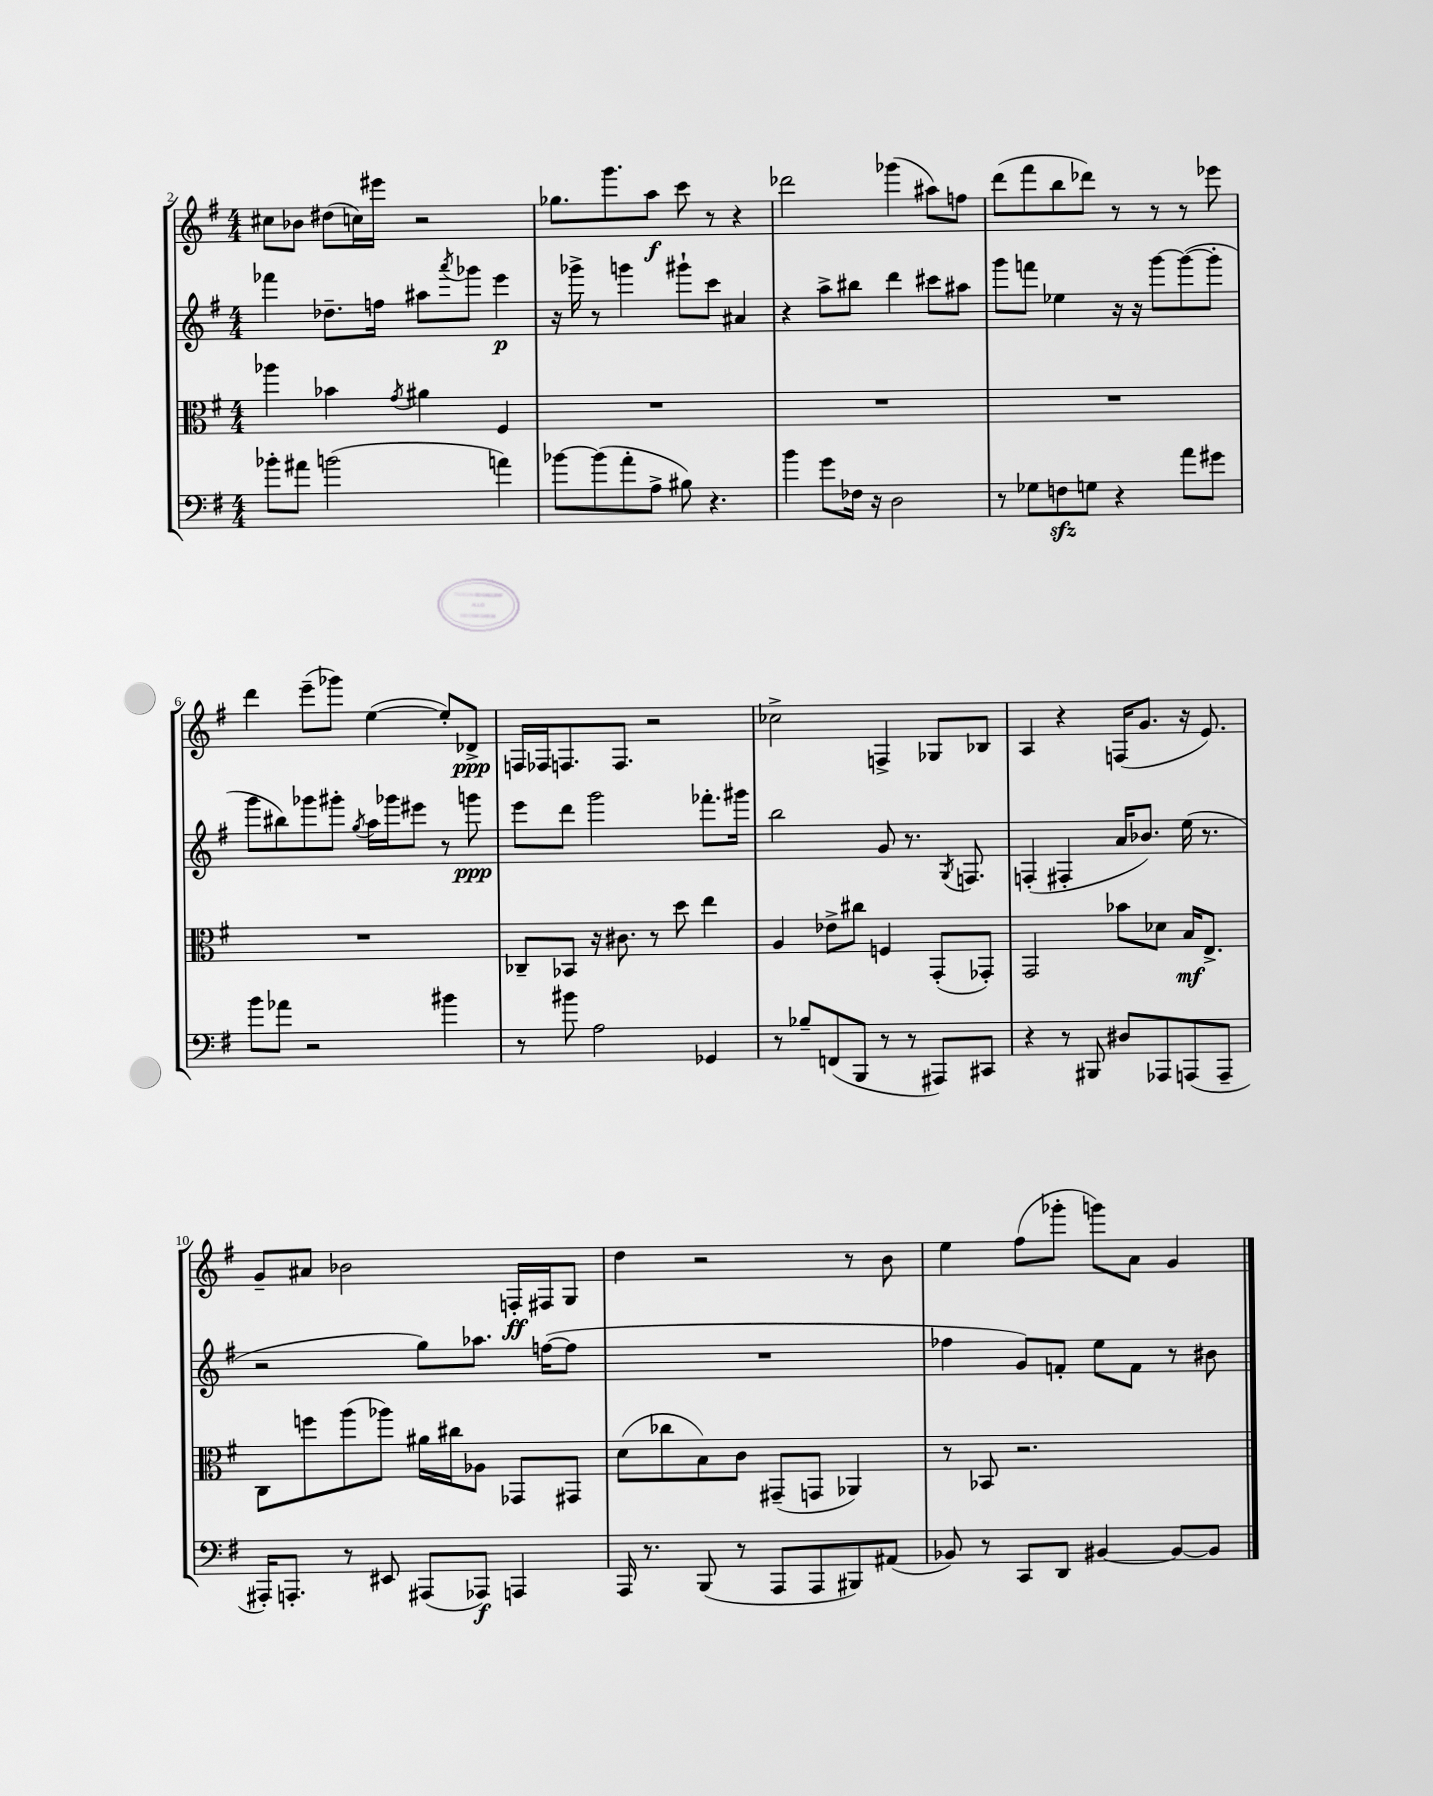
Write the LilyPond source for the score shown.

<<
\new StaffGroup <<
\new Staff = "s0" {
    \clef treble \key g \major \numericTimeSignature \time 4/4
    cis''8 bes'8 dis''8( c''16) eis'''16 r2 |
    ges''8. g'''8. a''8\f c'''8 r8 r4 |
    des'''2 ges'''4( ais''8) f''8 |
    d'''8( fis'''8 b''8 des'''8) r8 r8 r8 ees'''8 |
    d'''4 e'''8--( ges'''8) e''4~( e''8-.) des'8->\ppp |
    f16 fes16 f8. f8. r2 |
    ces''2-> f4-> ges8 bes8 |
    a4 r4 f16( g'8. r16 e'8.) |
    g'8-- ais'8 bes'2 f16-.\ff fis16 g8 |
    d''4 r2 r8 b'8 |
    e''4 fis''8( ges'''8-. g'''8) a'8 g'4 \bar "|." |
}
\new Staff = "s1" {
    \clef treble \key g \major \numericTimeSignature \time 4/4
    fes'''4 des''8.-- f''16 ais''8 \acciaccatura { a'''8 } ges'''8 e'''4\p |
    r16 ges'''16-> r8 g'''4 gis'''8-! c'''8 ais'4 |
    r4 a''8-> bis''8 d'''4 cis'''8 ais''8 |
    g'''8 f'''8 ees''4 r16 r16 g'''8~ g'''8~( g'''8-. |
    g'''8 bis''8) ges'''8 gis'''8-. \acciaccatura { g''8 } a''16 ges'''16 eis'''8 r8 g'''8\ppp |
    e'''8 d'''8 g'''2 fes'''8.-. gis'''16 |
    b''2 g'8 r8. \acciaccatura { g8 } f8. |
    f4-.( fis4-. a'16 bes'8.) e''16( r8. |
    r2 g''8) aes''8. f''16~( f''8 |
    R1 |
    fes''4 g'8) f'8-. e''8 f'8 r8 bis'8 \bar "|." |
}
\new Staff = "s2" {
    \clef alto \key g \major \numericTimeSignature \time 4/4
    aes''4 bes'4 \acciaccatura { g'8 } ais'4 fis4 |
    R1 |
    R1 |
    R1 |
    R1 |
    ces8-- bes,8 r16 cis'8. r8 d''8 e''4 |
    a4 ees'8-> cis''8 f4 g,8-.( ges,8-.) |
    g,2 bes'8 des'8 b16\mf e8.-> |
    c8 f''8 a''8( aes''8) ais'16 cis''16 aes8 ges,8 gis,8 |
    d'8( ces''8 b8) c'8 gis,8--( g,8 aes,4) |
    r8 bes,8 r2. \bar "|." |
}
\new Staff = "s3" {
    \clef bass \key g \major \numericTimeSignature \time 4/4
    bes'8-. ais'8 b'2( a'4) |
    bes'8~ bes'8( a'8-. a8-> bis8) r4. |
    b'4 g'8 fes16 r16 d2 |
    r8 ges8 f8\sfz g8 r4 a'8 gis'8 |
    b'8 aes'8 r2 bis'4 |
    r8 bis'8 a2 ges,4 |
    r8 bes8-- f,8( b,,8 r8 r8 ais,,8) cis,8 |
    r4 r8 bis,,8 dis8 aes,,8 a,,8( a,,8-- |
    ais,,16-.) a,,8.-. r8 eis,8 ais,,8( aes,,8\f) a,,4 |
    a,,16 r8. b,,8( r8 a,,8 a,,8 bis,,8) ais,8( |
    bes,8) r8 c,8 d,8 bis,4~ bis,8~ bis,8 \bar "|." |
}
>>
>>
\layout { \context { \Score currentBarNumber = #2 } }
